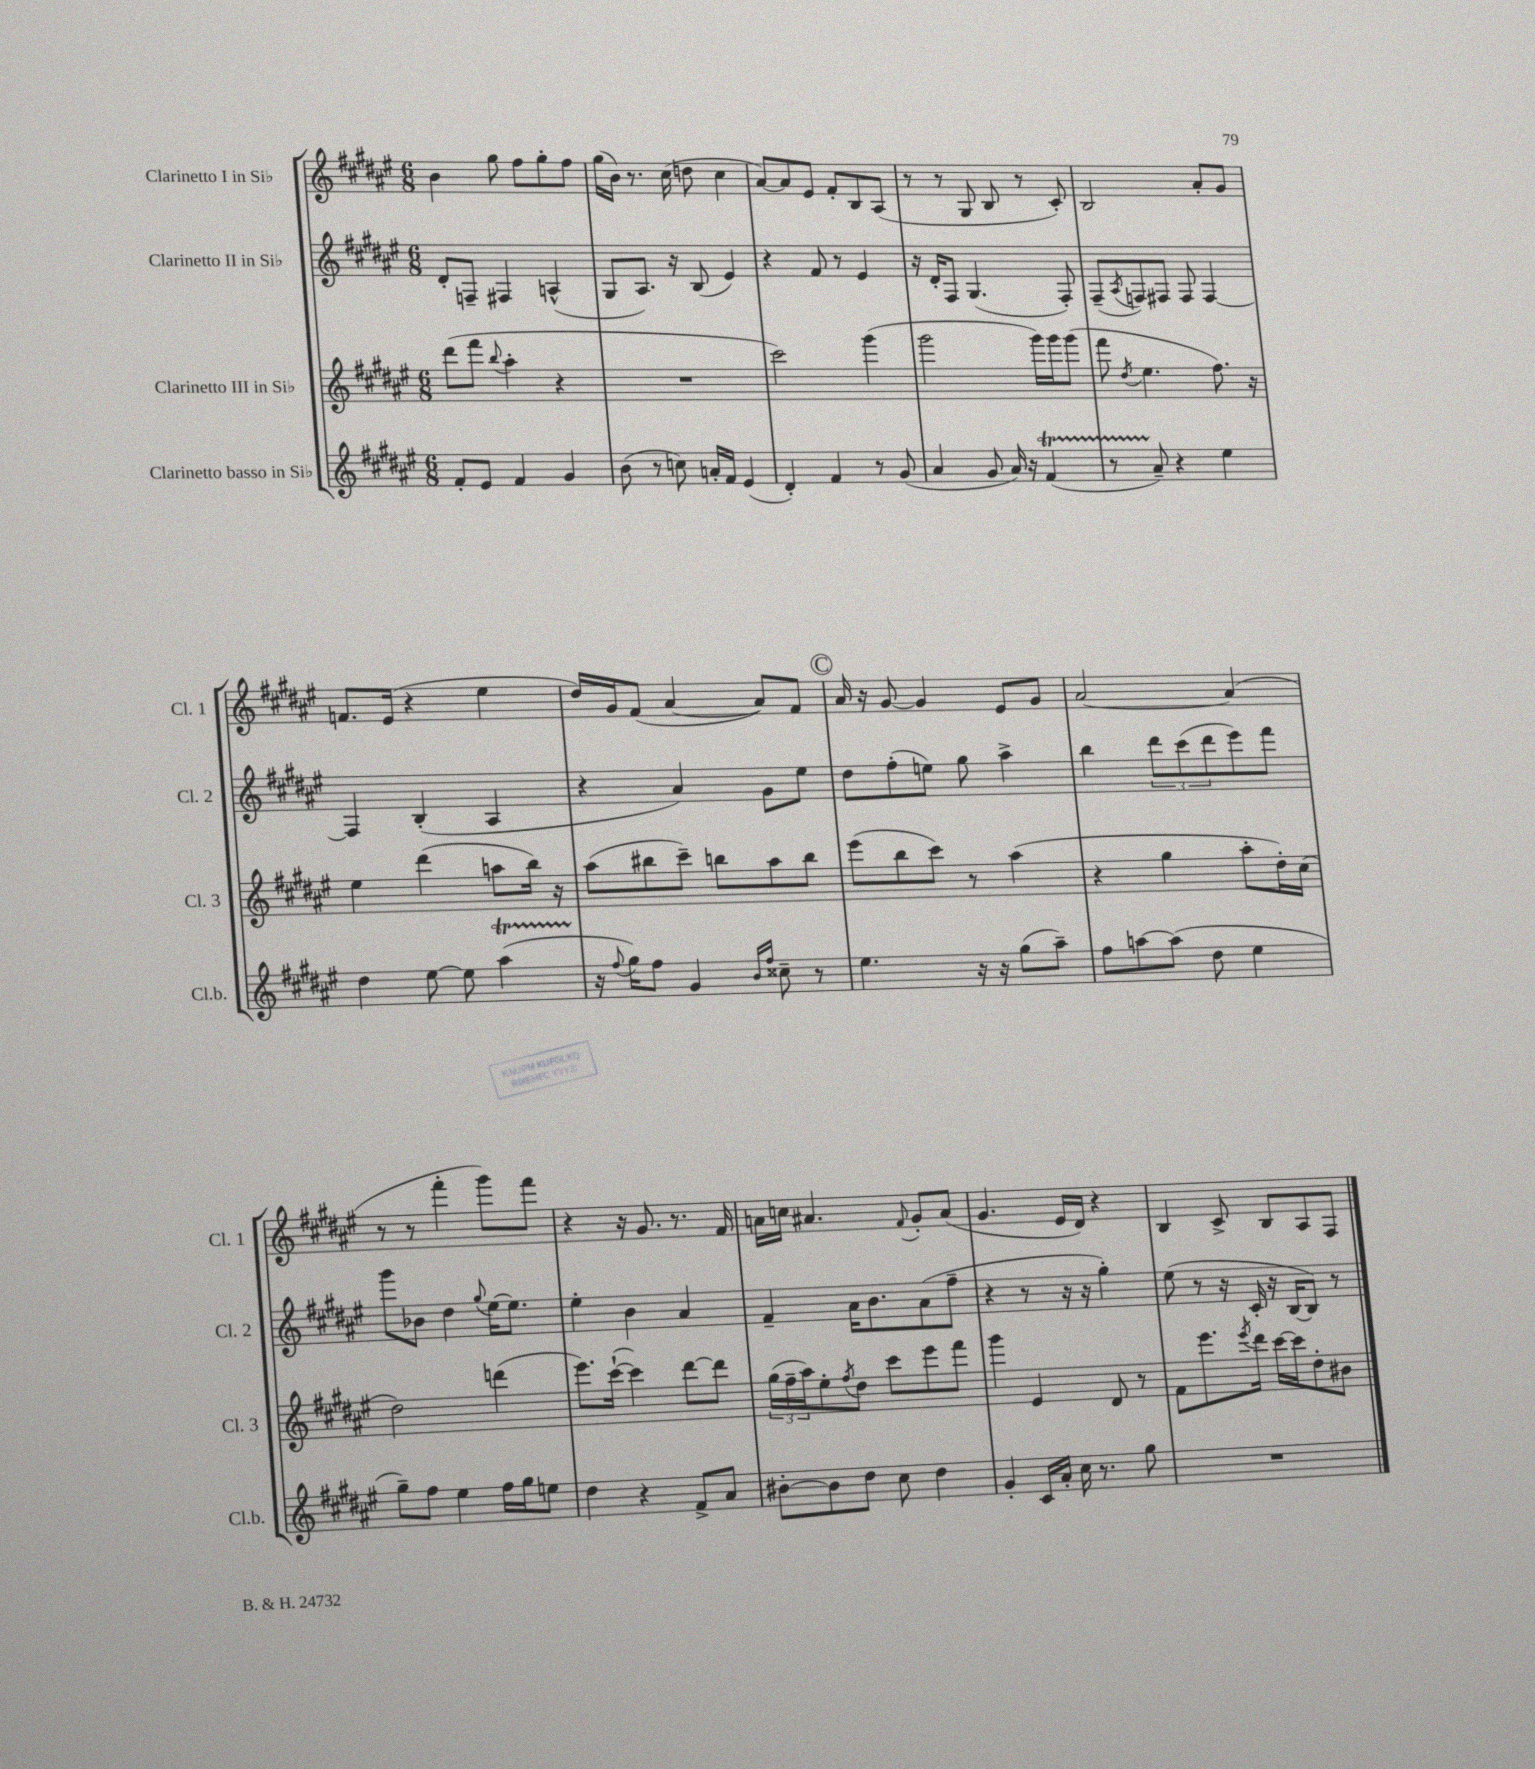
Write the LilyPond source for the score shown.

<<
\new StaffGroup <<
\new Staff = "s0" \with { instrumentName = "Clarinetto I in Sib" shortInstrumentName = "Cl. 1" } {
    \clef treble \key fis \major \numericTimeSignature \time 6/8
    b'4 gis''8 fis''8 gis''8-. fis''8 |
    gis''16( b'16) r8. cis''16( d''8 cis''4 |
    ais'8~) ais'8 eis'8 fis'8-. b8 ais8( |
    r8 r8 gis8 b8 r8 cis'8-.) |
    b2 ais'8-. gis'8 |
    f'8. eis'16( r4 eis''4 |
    dis''16) gis'16 fis'8( ais'4~ ais'8) fis'8 |
    \mark \markup { \circle "C" } ais'16 r16 gis'8~ gis'4 eis'8 gis'8 |
    ais'2~ ais'4( |
    r8 r8 fis'''4-. gis'''8) fis'''8 |
    r4 r16 gis'8. r8. fis'16 |
    a'16 c''16 ais'4. \appoggiatura { fis'8 } gis'8-. ais'8( |
    gis'4. eis'16 dis'16) r4 |
    b4 cis'8-> b8 ais8 fis8 \bar "|." |
}
\new Staff = "s1" \with { instrumentName = "Clarinetto II in Sib" shortInstrumentName = "Cl. 2" } {
    \clef treble \key fis \major \numericTimeSignature \time 6/8
    dis'8-. f8-- fis4 a4-^( |
    gis8 ais8.) r16 b8( eis'4) |
    r4 fis'8 r8 eis'4 |
    r16 dis'16-. fis8 gis4.( fis8-.) |
    fis8--( \acciaccatura { ais8 } f8) fis8 fis8 fis4~ |
    fis4 b4-.( ais4 |
    r4 ais'4) gis'8 eis''8 |
    \mark \markup { \circle "C" } dis''8 fis''8-.( e''8) gis''8 ais''4-> |
    b''4 \tuplet 3/2 { dis'''8 cis'''8( dis'''8 } eis'''8) fis'''8 |
    gis'''8 bes'8 dis''4 \appoggiatura { gis''8 } eis''16~ eis''8. |
    eis''4-. b'4 ais'4 |
    fis'4-- ais'16 b'8. ais'8( fis''8-- |
    r4 r8 r16 r16 gis''4-.) |
    eis''8( r8 r16 cis'16-. r16 b16~ b8) r8 \bar "|." |
}
\new Staff = "s2" \with { instrumentName = "Clarinetto III in Sib" shortInstrumentName = "Cl. 3" } {
    \clef treble \key fis \major \numericTimeSignature \time 6/8
    dis'''8( fis'''8 \appoggiatura { b''8 } ais''4-. r4 |
    R2. |
    cis'''2) gis'''4( |
    gis'''2 gis'''16) gis'''16 gis'''8( |
    fis'''8 \acciaccatura { dis''8 } eis''4. fis''8.) r16 |
    eis''4 dis'''4( a''8 b''16) r16 |
    ais''8( bis''8 cis'''8--) b''8 ais''8 b''8 |
    \mark \markup { \circle "C" } eis'''8( b''8 cis'''8) r8 ais''4( |
    r4 gis''4 ais''8-. dis''16-.) cis''16( |
    dis''2) d'''4( |
    eis'''8.) cis'''16~-!( cis'''4) dis'''8~ dis'''8 |
    \tuplet 3/2 { gis''16( fis''16-- ais''16) } eis''8-. \acciaccatura { fis''8 } dis''8 cis'''8 eis'''8 fis'''8 |
    gis'''4 eis'4 dis'8 r8 |
    fis'8 eis'''8. \acciaccatura { eis'''8 } dis'''16 cis'''16~ cis'''16 dis''8-. bis'8 \bar "|." |
}
\new Staff = "s3" \with { instrumentName = "Clarinetto basso in Sib" shortInstrumentName = "Cl.b." } {
    \clef treble \key fis \major \numericTimeSignature \time 6/8
    fis'8-. eis'8 fis'4 gis'4 |
    b'8( r8 c''8) a'16-. fis'16 eis'4( |
    dis'4-.) fis'4 r8 gis'8( |
    ais'4 gis'8 ais'16) r16 fis'4\startTrillSpan( |
    r8 ais'8--\stopTrillSpan) r4 eis''4 |
    dis''4 eis''8~ eis''8 ais''4\startTrillSpan( |
    r16\stopTrillSpan \appoggiatura { fis''8 } gis''16) fis''8 gis'4 \grace { b'16 fis''16 } cisis''8-- r8 |
    \mark \markup { \circle "C" } eis''4. r16 r16 gis''8( ais''8--) |
    fis''8 a''8~ a''8( dis''8 eis''4 |
    gis''8--) fis''8 eis''4 fis''16 gis''16 e''8 |
    dis''4 r4 fis'8-> ais'8 |
    bis'8~-. bis'8 dis''8 cis''8 dis''4 |
    gis'4-. cis'16 ais'16-. cis''16 r8. gis''8 |
    R2. \bar "|." |
}
>>
>>
\layout { \context { \Score \remove "Bar_number_engraver" } }
